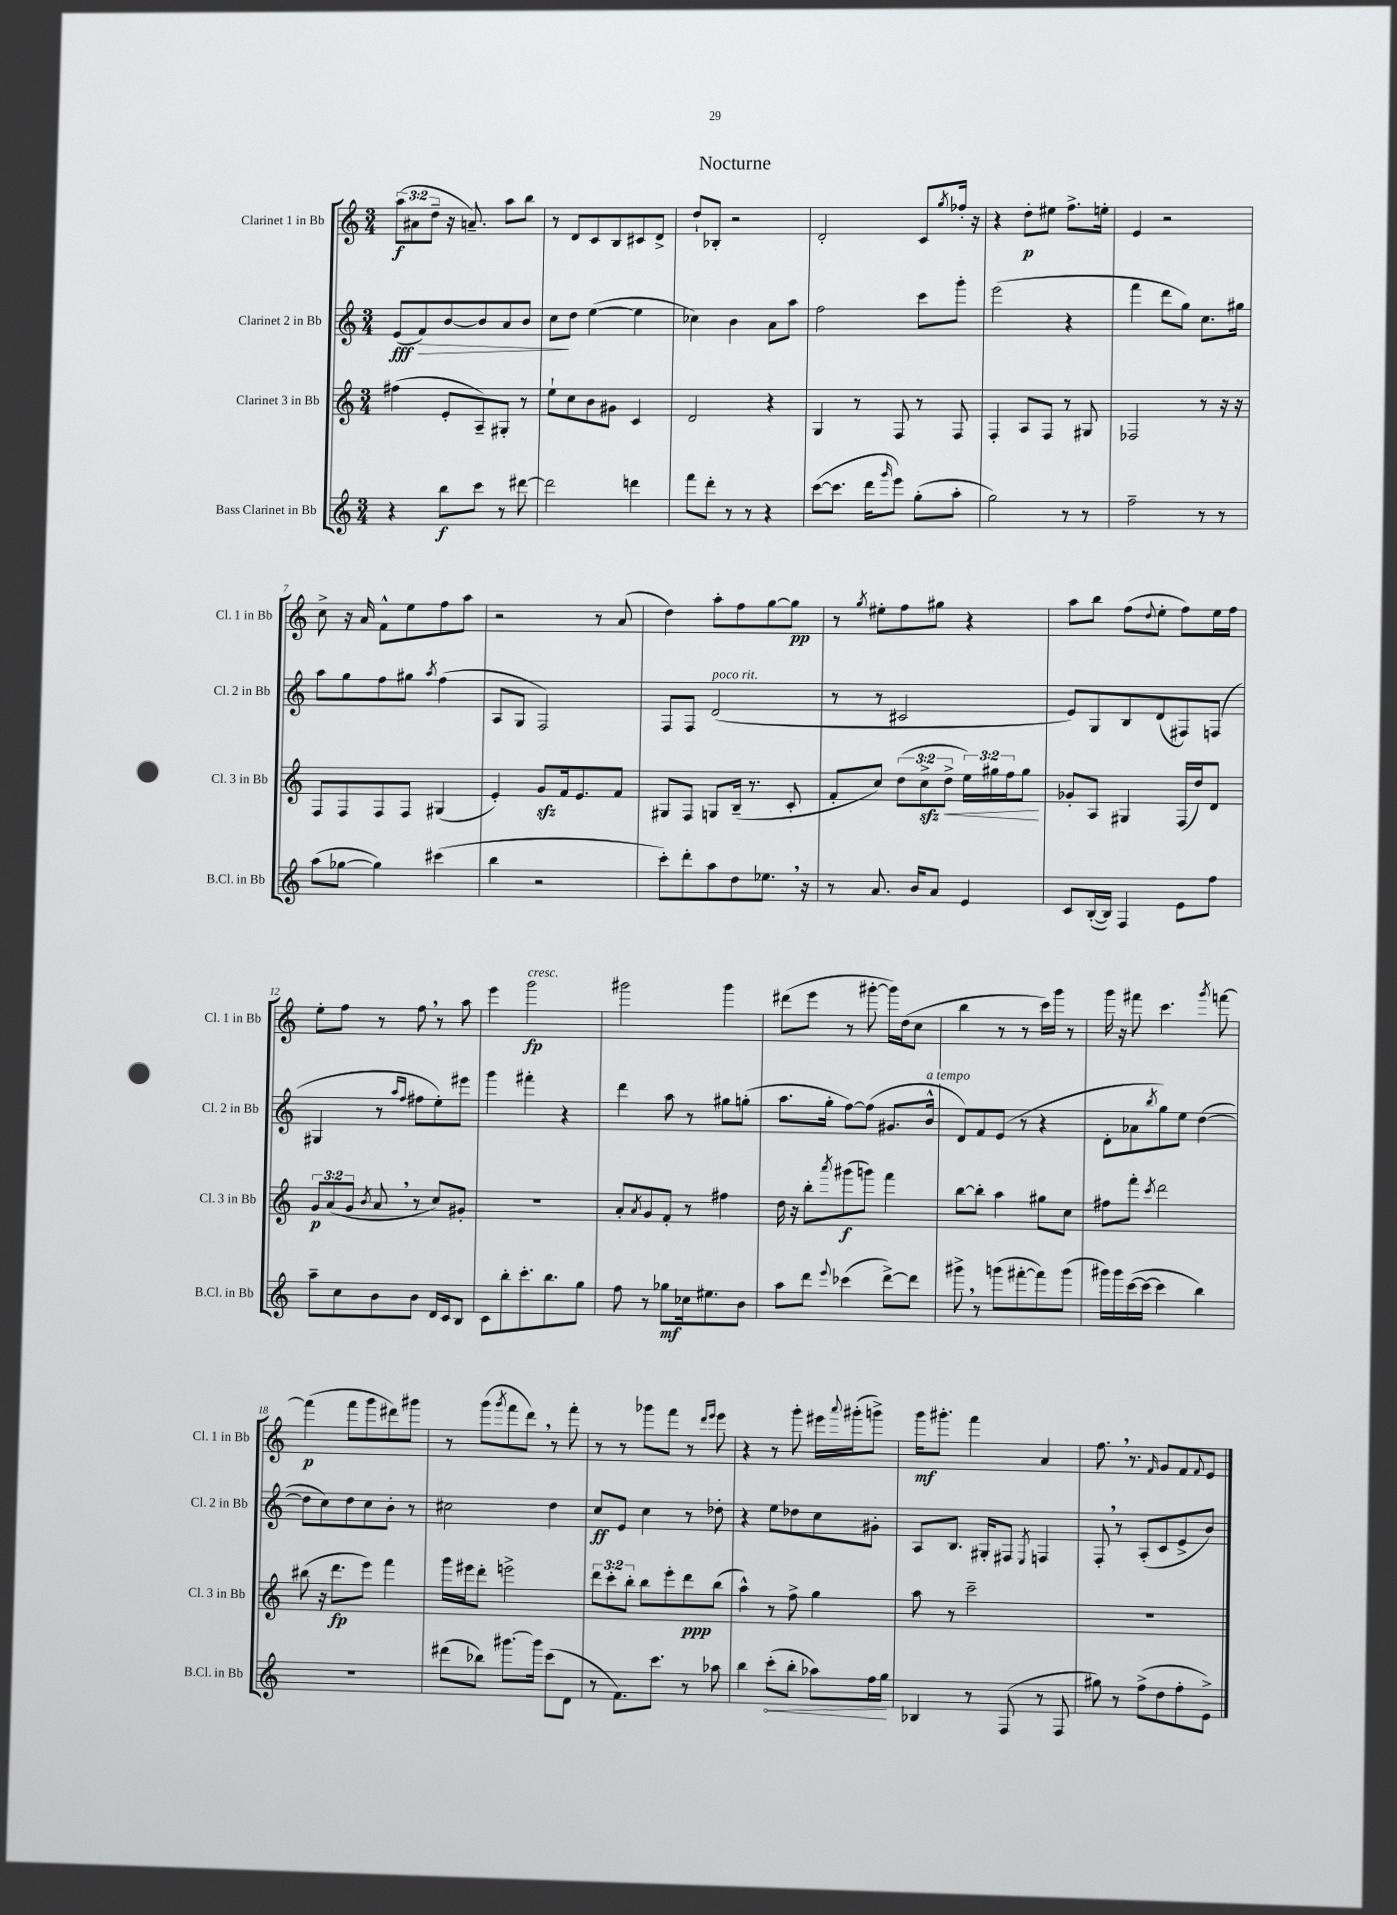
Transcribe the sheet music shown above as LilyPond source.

\header { title = "Nocturne" }
<<
\new StaffGroup <<
\new Staff = "s0" \with { instrumentName = "Clarinet 1 in Bb" shortInstrumentName = "Cl. 1 in Bb" } {
    \clef treble \key c \major \numericTimeSignature \time 3/4 \override Staff.TupletNumber.text = #tuplet-number::calc-fraction-text
    \tuplet 3/2 { a''8\f( ais'8 d''8-- } r16 a'8.--) a''8 b''8 |
    r8 d'8 c'8 b8 cis'8 d'8-> |
    d''8-! bes8-. r2 |
    d'2-. c'8 \acciaccatura { g''8 } fes''16-. r16 |
    r4 d''8-.\p eis''8 f''8.-> e''16-. |
    e'4 r2 |
    c''8-> r16 a'16 f'8-^ e''8 f''8 a''8 |
    r2 r8 a'8( |
    d''4) a''8-. f''8 g''8~ g''8\pp |
    r8 \acciaccatura { g''8 } eis''8-. f''8 gis''8 r4 |
    a''8 b''8 f''8( \appoggiatura { d''8 } e''8-. f''8) e''16 f''16 |
    e''8-. f''8 r8 f''8 \breathe r8 a''8 |
    e'''4 g'''2\fp^\markup { \italic "cresc." } |
    gis'''2 gis'''4 |
    dis'''8( e'''8 r8 gis'''8~-. gis'''16) d''16( c''8 |
    b''4 r8 r8 c'''16) g'''16 r8 |
    g'''16 r16 fis'''8 c'''4. \acciaccatura { g'''8 } f'''8~ |
    f'''4\p( f'''8 g'''8 dis'''8) gis'''8 |
    r8 g'''8( \acciaccatura { g'''8 } f'''8 d'''8) \breathe r8 f'''8-. |
    r8 r8 ges'''8 f'''8 r8 \grace { d'''16 e'''16 } e'''8 |
    r4 r8 g'''8-. eis'''16 \appoggiatura { a'''8 } gis'''16-.( g'''8->) |
    g'''16\mf gis'''8.-. f'''4 a'4 |
    f''8. \breathe r8. \grace { f'16 } g'8 f'8 \appoggiatura { f'8 } e'8 \bar "|." |
}
\new Staff = "s1" \with { instrumentName = "Clarinet 2 in Bb" shortInstrumentName = "Cl. 2 in Bb" } {
    \clef treble \key c \major \numericTimeSignature \time 3/4
    e'8\fff( f'8\>) b'8~ b'8 a'8 b'8 |
    c''8\! d''8 e''4~( e''4 |
    ces''4) b'4 a'8 a''8 |
    f''2 c'''8 g'''8-. |
    e'''2( r4 |
    f'''4 d'''8 g''8) c''8. gis''16 |
    a''8 g''8 f''8 gis''8 \acciaccatura { a''8 } f''4( |
    a8 g8 f2) |
    f8 f8 d'2^\markup { \italic "poco rit." }( |
    r8 r8 cis'2 |
    e'8) g8 b8 d'8( fis8) f8( |
    gis4 r8 \grace { a''16 f''16 } fis''8 e''8-.) eis'''8 |
    g'''4 fis'''4-. r4 |
    d'''4 a''8 r8 gis''8 g''8-.( |
    a''8. g''16-. f''8~) f''8( gis'8. b'16-^^\markup { \italic "a tempo" } |
    d'8) f'8 e'8( r8 r4 |
    d'8-. aes'8 \acciaccatura { b''8 } g''8) e''8 d''4~( |
    d''8 c''8) d''8 c''8 b'8-. r8 |
    cis''2 d''4 |
    c''8\ff e'8 c''4 r8 des''8-. |
    r4 e''8 des''8 c''8 gis'8-. |
    a8 b8. gis16-. fis8 \acciaccatura { e8 } f4 |
    f8-. \breathe r8 a8-.( c'8 e'8-> b'8) \bar "|." |
}
\new Staff = "s2" \with { instrumentName = "Clarinet 3 in Bb" shortInstrumentName = "Cl. 3 in Bb" } {
    \clef treble \key c \major \numericTimeSignature \time 3/4 \override Staff.TupletNumber.text = #tuplet-number::calc-fraction-text
    fis''4( e'8-. a8--) gis8-. r8 |
    e''8-! c''8 b'8 gis'8 c'4 |
    d'2 r4 |
    g4 r8 f8 r8 f8 |
    f4-. a8 f8 r8 gis8 |
    fes2 r8 r16 r16 |
    f8 f8 f8 f8 gis4( |
    e'4-.) g'8\sfz f'16 e'8. f'8 |
    gis8 f8 g8 b16--( r8. c'8-. |
    f'8-. c''8) \tuplet 3/2 { d''8( c''8->\sfz d''8->\< } \tuplet 3/2 { e''16) gis''16 f''16 } gis''8\! |
    ges'8-. a8 gis4 f16( d''16) d'8 |
    \tuplet 3/2 { g'8\p a'8( g'8 } \acciaccatura { b'8 } a'8 \breathe r8 c''8) gis'8-. |
    R2. |
    a'8-. \acciaccatura { a'8 } g'8 f'8-. r8 fis''4 |
    d''16 r16 b''8-. \acciaccatura { a'''8 } gis'''8\f( g'''8) f'''4 |
    b''8~ b''8-. a''4 gis''8 c''8 |
    fis''8 f'''8-. \acciaccatura { c'''8 } d'''2 |
    bis''8( r16 d'''8.\fp e'''8) f'''4 |
    g'''16 eis'''16 d'''8-. e'''2-> |
    \tuplet 3/2 { d'''8 c'''8-. b''8-. } b''8 e'''8-. d'''8\ppp b''8( |
    a''4-^) r8 f''8-> g''4 |
    a''8 r8 c'''2-- |
    R2. \bar "|." |
}
\new Staff = "s3" \with { instrumentName = "Bass Clarinet in Bb" shortInstrumentName = "B.Cl. in Bb" } {
    \clef treble \key c \major \numericTimeSignature \time 3/4
    r4 b''8\f c'''8 r8 dis'''8~ |
    dis'''2 d'''4 |
    f'''8 d'''8-. r8 r8 r4 |
    c'''8~( c'''8. d'''16 \grace { g'''16 } e'''8) g''8-.( a''8-. |
    g''2) r8 r8 |
    f''2-- r8 r8 |
    a''8( ges''8~ ges''4) cis'''4( |
    b''4 r2 |
    c'''8-.) d'''8-. a''8 d''8 ees''8. \breathe r16 |
    r8 a'8. b'16 a'8 e'4 |
    c'8 b16~-.( b16) f4 e'8 f''8 |
    a''8-- c''8 b'8 b'8 d'16 c'16 b8 |
    c'8 b''8-. c'''8.-. b''8. g''8 |
    f''8 r8 ges''8\mf ces''16 eis''8. b'8 |
    a''8 d'''8 \appoggiatura { e'''8 } ces'''4( d'''8~->) d'''8 |
    gis'''8-> \breathe r8 g'''8( fis'''8~-. fis'''8) g'''8( |
    gis'''16) gis'''16 c'''16~( c'''16~ c'''4 b''4) |
    R2. |
    dis'''8( bes''8) gis'''8.~ gis'''16 c'''8( d'8 |
    r8 f'8.) c'''8. r8 aes''8 |
    b''4 \once \override Hairpin.circled-tip = ##t c'''8-.\<( b''8-. aes''8) f''16 g''16\! |
    bes4 r8 f8( r8 f8 |
    gis''8) r8 f''8->( d''8 f''8-. e'8->) \bar "|." |
}
>>
>>
